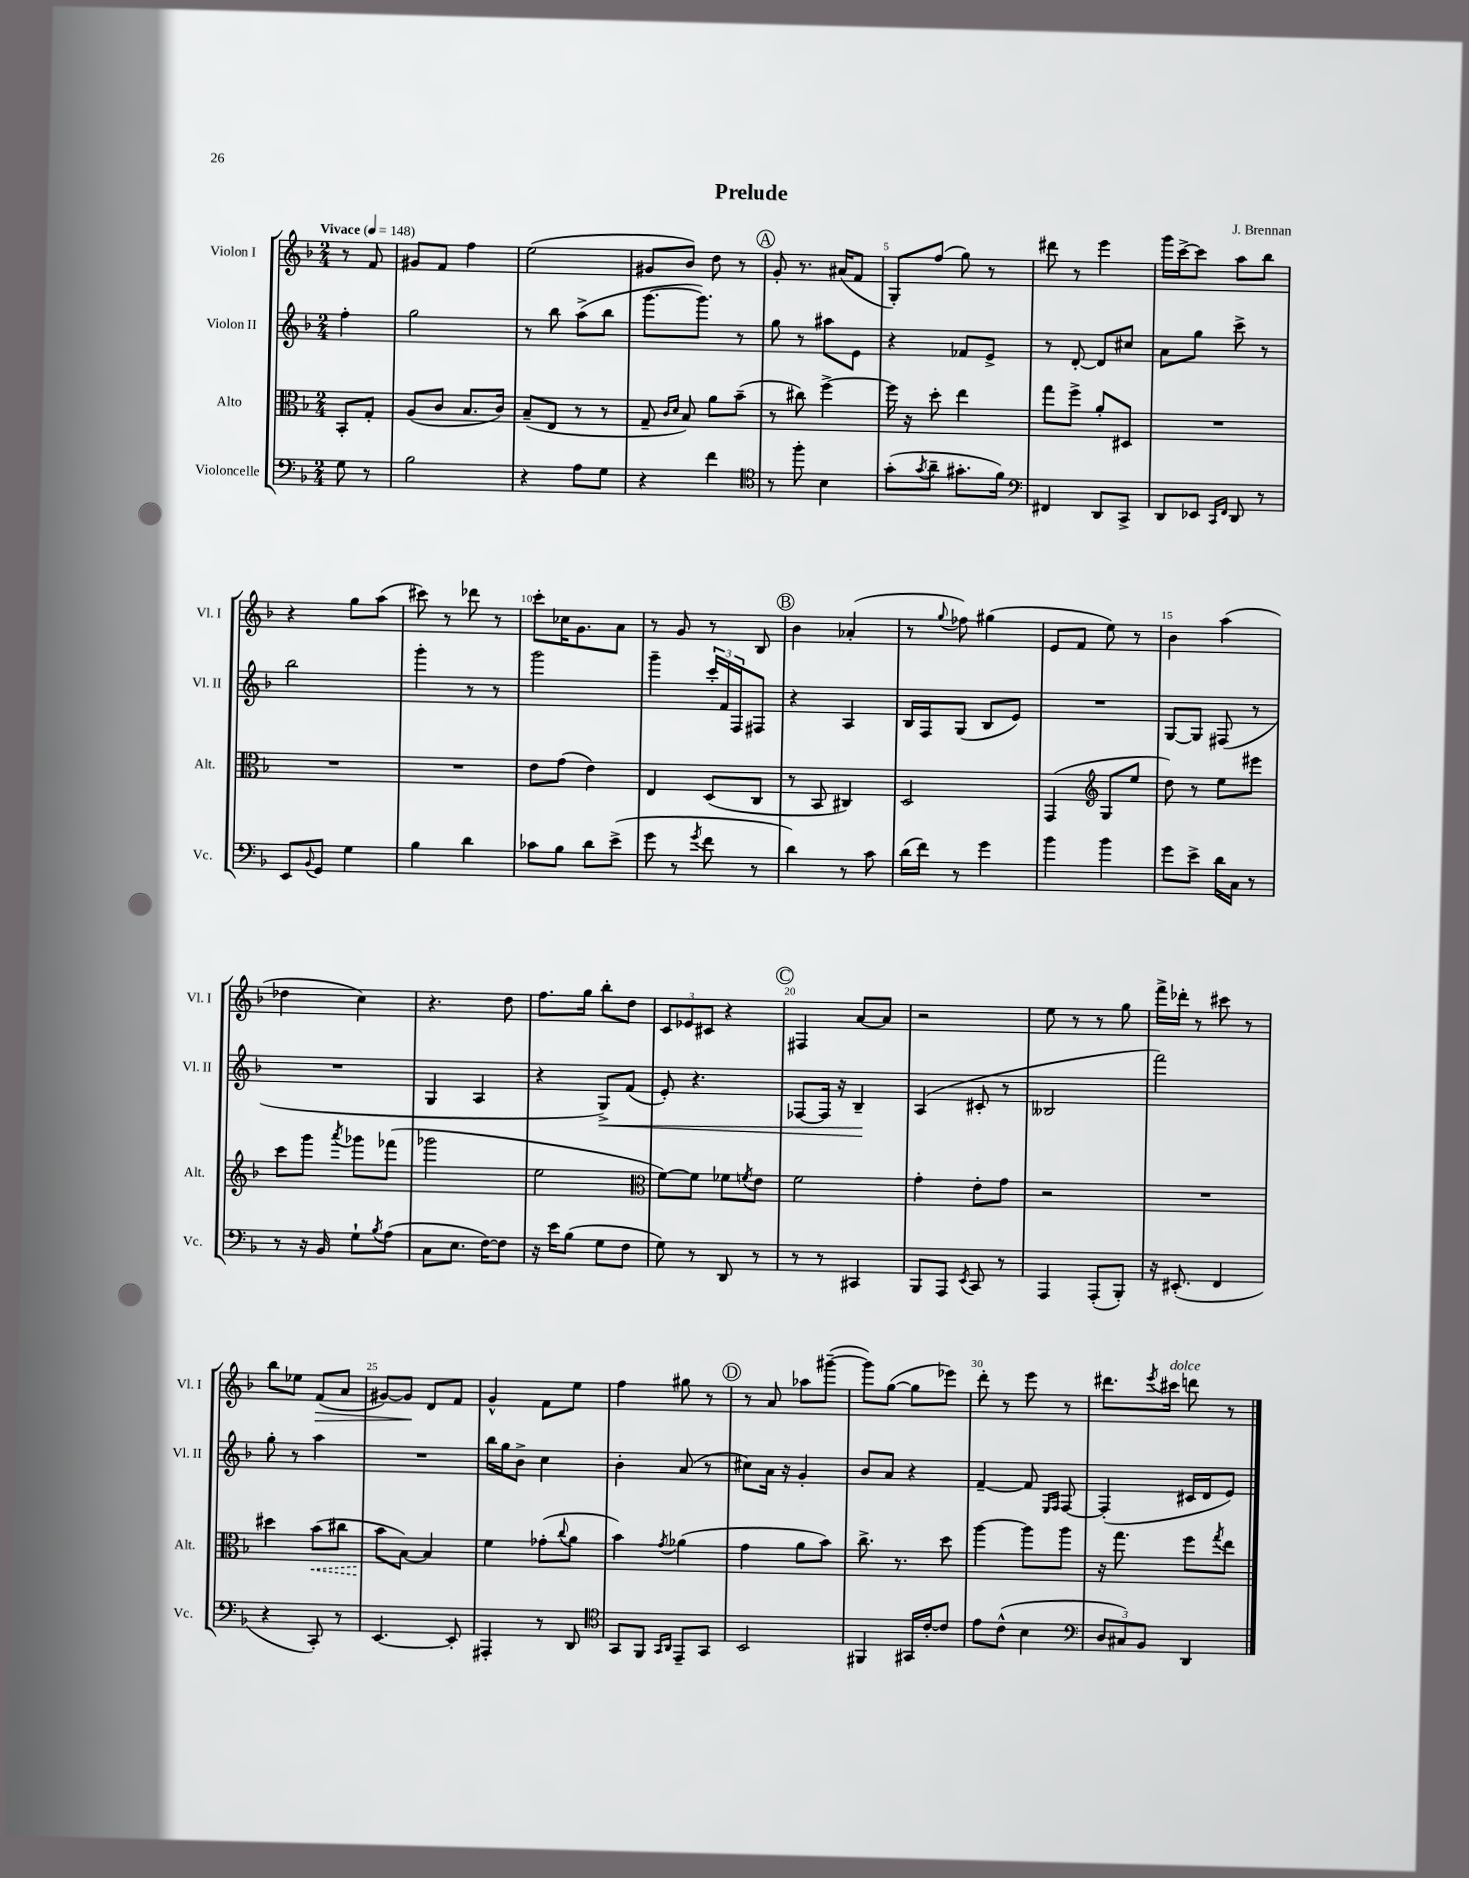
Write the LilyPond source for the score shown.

\header { title = "Prelude" composer = "J. Brennan" }
<<
\new StaffGroup <<
\new Staff = "s0" \with { instrumentName = "Violon I" shortInstrumentName = "Vl. I" } {
    \clef treble \key f \major \numericTimeSignature \time 2/4 \partial 4 \tempo "Vivace" 4 = 148
    r8 f'8 |
    gis'8 f'8 f''4 |
    e''2( |
    gis'8 bes'8) d''8 r8 |
    \mark \markup { \circle "A" } g'8-. r8. ais'16( f'8 |
    g8-.) f''8( g''8) r8 |
    dis'''8 r8 e'''4 |
    g'''16 c'''16~-> c'''8 a''8 bes''8 |
    r4 g''8 a''8( |
    cis'''8) r8 des'''8 r8 |
    c'''8-. ces''16 g'8. a'8 |
    r8 g'8 r8 bes8 |
    \mark \markup { \circle "B" } bes'4 aes'4-.( |
    r8 \appoggiatura { g''8 } fes''8) gis''4( |
    e'8 f'8 e''8) r8 |
    bes'4 a''4( |
    des''4 c''4) |
    r4. d''8 |
    f''8. g''16 bes''8-. d''8 |
    \tuplet 3/2 { c'8 ees'8 cis'8 } r4 |
    \mark \markup { \circle "C" } fis4 a'8~ a'8 |
    r2 |
    e''8 r8 r8 g''8 |
    f'''16-> des'''16-. r8 cis'''8 r8 |
    bes''8 ees''8 f'8\>( a'8 |
    gis'8~) gis'8\! d'8 f'8 |
    g'4-^ f'8 e''8 |
    f''4 gis''8 r8 |
    \mark \markup { \circle "D" } r8 a'8 aes''8 gis'''8~--( |
    gis'''8) g''8~( g''8 ees'''8) |
    d'''8-. r8 e'''8 r8 |
    dis'''8. \acciaccatura { e'''8 } cis'''16^\markup { \italic "dolce" } d'''8 r8 \bar "|." |
}
\new Staff = "s1" \with { instrumentName = "Violon II" shortInstrumentName = "Vl. II" } {
    \clef treble \key f \major \numericTimeSignature \time 2/4 \partial 4
    f''4-. |
    g''2 |
    r8 bes''8 a''8->( bes''8 |
    g'''8.~ g'''8.) r8 |
    \mark \markup { \circle "A" } g''8 r8 ais''8 e'8 |
    r4 fes'8 e'8-> |
    r8 d'8~-. d'8 cis''8 |
    a'8 g''8 c'''8-> r8 |
    bes''2 |
    g'''4-. r8 r8 |
    g'''2 |
    g'''4-- \tuplet 3/2 { c'''16-. f'16 f16 } fis8 |
    \mark \markup { \circle "B" } r4 a4 |
    bes16 f16 g8( bes8 e'8) |
    R2 |
    g8~ g8 fis8( r8 |
    R2 |
    g4 a4 |
    r4 g8->\<) f'8( |
    e'8-.) r4. |
    \mark \markup { \circle "C" } fes8~ fes16 r16 bes4--\! |
    a4( cis'8-. r8 |
    beses2 |
    f'''2) |
    g''8-. r8 a''4 |
    R2 |
    bes''16 g''16 bes'8-> c''4 |
    bes'4-. a'8( r8 |
    \mark \markup { \circle "D" } cis''8) a'16 r16 g'4-. |
    bes'8 a'8 r4 |
    f'4~-- f'8 \grace { e16 f16 } f8~ |
    f4-.( cis'16 d'16 e'8) \bar "|." |
}
\new Staff = "s2" \with { instrumentName = "Alto" shortInstrumentName = "Alt." } {
    \clef alto \key f \major \numericTimeSignature \time 2/4 \partial 4
    bes,8-. g8-. |
    a8( c'8 bes8. c'16) |
    bes8--( e8 r8 r8 |
    g8-- \grace { c'16 d'16 } bes8) a'8 bes'8--( |
    \mark \markup { \circle "A" } r8 cis''8) f''4~-> |
    f''16 r16 d''8-. e''4 |
    g''8 f''8-> a'8-. dis8 |
    R2 |
    R2 |
    R2 |
    e'8 g'8( e'4) |
    e4 d8( c8 |
    \mark \markup { \circle "B" } r8 bes,8 cis4) |
    d2 |
    g,4( \clef treble g8 e''8 |
    d''8) r8 e''8 eis'''8 |
    c'''8 g'''8 \acciaccatura { a'''8 } ges'''8 fes'''8( |
    ges'''2 |
    e''2 |
    \clef alto f'8~) f'8 fes'8 \acciaccatura { f'8 } e'8 |
    \mark \markup { \circle "C" } f'2 |
    g'4-. e'8-. g'8 |
    r2 |
    R2 |
    dis''4 \once \override Hairpin.style = #'dashed-line bes'8\<( cis''8 |
    bes'8\! bes8~) bes4 |
    f'4 ges'8-.( \appoggiatura { c''8 } a'8 |
    bes'4) \acciaccatura { g'8 } aes'4( |
    \mark \markup { \circle "D" } g'4 a'8 bes'8) |
    c''8.-> r8. d''8 |
    a''4~ a''8 a''8 |
    r16 g''8. f''8 \acciaccatura { g''8 } e''8 \bar "|." |
}
\new Staff = "s3" \with { instrumentName = "Violoncelle" shortInstrumentName = "Vc." } {
    \clef bass \key f \major \numericTimeSignature \time 2/4 \partial 4
    g8 r8 |
    bes2 |
    r4 a8 g8 |
    r4 f'4 |
    \mark \markup { \circle "A" } \clef tenor r8 f''8-. bes4 |
    g'8-.( \acciaccatura { g'8 } a'8-- gis'8.-. f'16) |
    \clef bass fis,4 d,8 c,8-> |
    d,8 ees,8 \grace { c,16 f,16 } d,8 r8 |
    e,8 \appoggiatura { bes,8 } g,8 g4 |
    bes4 d'4 |
    ces'8 bes8 d'8 e'8->( |
    g'8 r8 \acciaccatura { g'8 } f'8 r8 |
    \mark \markup { \circle "B" } d'4) r8 c'8 |
    d'16( f'16) r8 g'4 |
    bes'4 bes'4 |
    g'8 e'8-> d'16 c16 r8 |
    r8 r16 bes,16 g8-! \acciaccatura { bes8 } a8( |
    c8 e8. f16~) f8 |
    r16 e'16 bes8( g8 f8 |
    g8) r8 d,8 r8 |
    \mark \markup { \circle "C" } r8 r8 cis,4 |
    bes,,8 a,,8 \acciaccatura { e,8 } c,8 r8 |
    a,,4 a,,8-.( bes,,8-.) |
    r16 eis,8.-.( f,4 |
    r4 c,8-.) r8 |
    e,4.~ e,8-. |
    ais,,4-. r8 d,8 |
    \clef tenor g,8 f,8 \grace { g,16 a,16 } e,8-- g,8 |
    \mark \markup { \circle "D" } bes,2 |
    fis,4 gis,16 c'16~-. c'8 |
    e'8 c'8-^( bes4 |
    \clef bass \tuplet 3/2 { d8 cis8) bes,8 } d,4 \bar "|." |
}
>>
>>
\layout { \context { \Score \override BarNumber.break-visibility = ##(#f #t #t) barNumberVisibility = #(every-nth-bar-number-visible 5) } }
